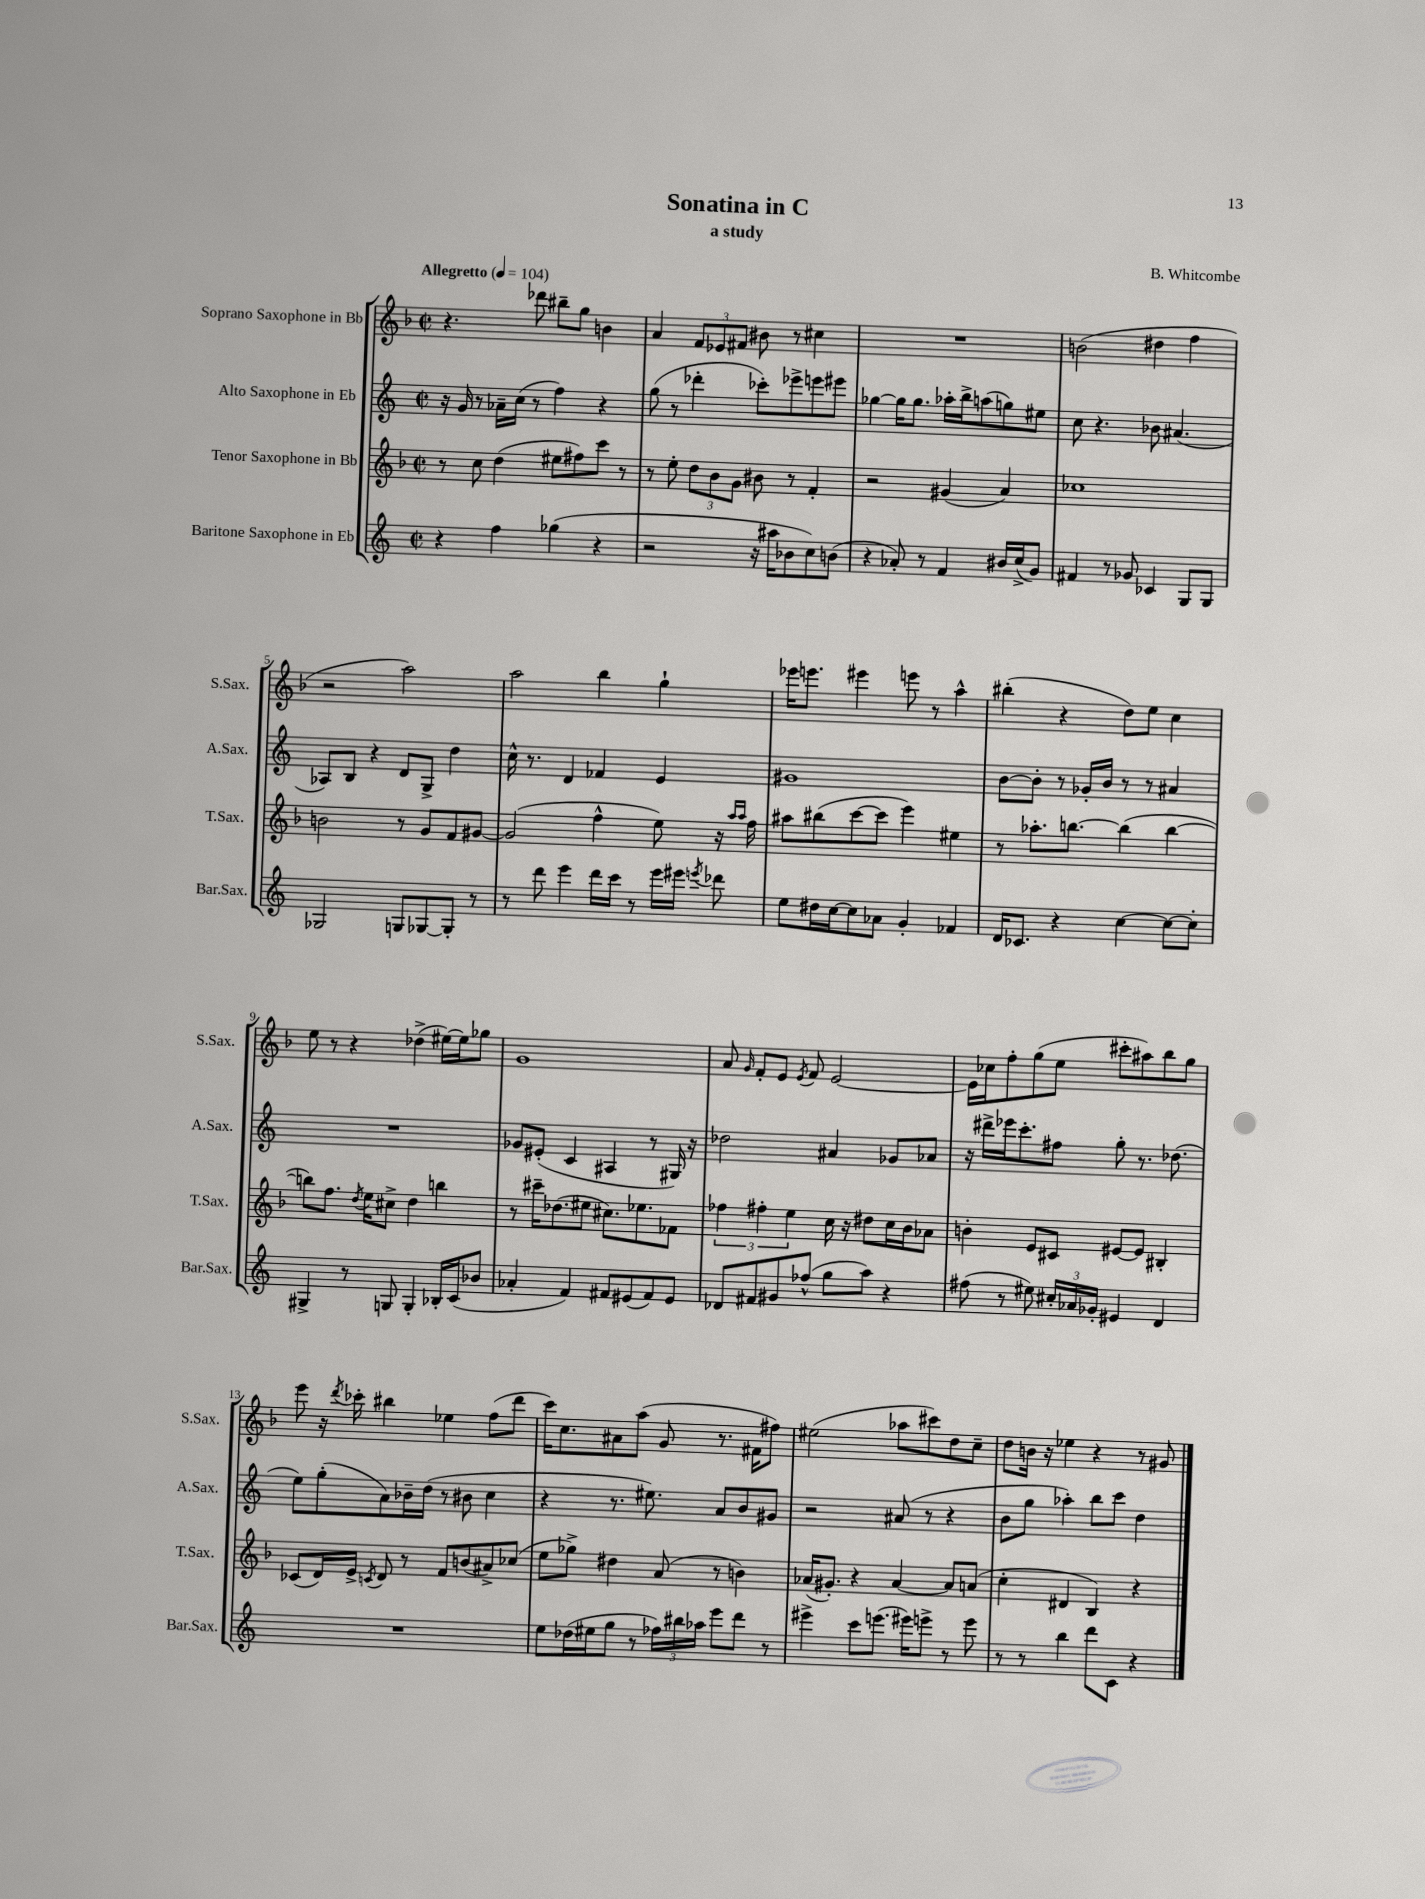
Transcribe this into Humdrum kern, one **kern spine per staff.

**kern	**kern	**kern	**kern
*part4	*part3	*part2	*part1
*staff4	*staff3	*staff2	*staff1
*I"Baritone Saxophone in Eb	*I"Tenor Saxophone in Bb	*I"Alto Saxophone in Eb	*I"Soprano Saxophone in Bb
*I'Bar.Sax.	*I'T.Sax.	*I'A.Sax.	*I'S.Sax.
*clefG2	*clefG2	*clefG2	*clefG2
*k[]	*k[b-]	*k[]	*k[b-]
*M2/2	*M2/2	*M2/2	*M2/2
*met(c|)	*met(c|)	*met(c|)	*met(c|)
*MM104	*MM104	*MM104	*MM104
=1	=1	=1	=1
!	!	!	!LO:TX:a:B:t=Allegretto
4r	8r	16r	4.r
.	.	16g/	.
.	8cc\	8r	.
4ff\	(4dd\	16a-X~\LL	.
.	.	(16cc\JJ	.
.	.	8r	8ddd-X\
(4gg-X\	8ee#X\L	4ff\)	8bb#X~\L
.	8ff#X\)	.	8gg\J
4r	8ccc\J	4r	4bn\
.	8r	.	.
=2	=2	=2	=2
2r	8r	(8gg\	4a/
.	8ee'\	8r	.
.	12dd\L	4ddd-X'\	12f/L
.	12b-\	.	12e-X/
.	12g\J	.	12f#X/J
16r	8b#X\	8ccc-X'\L)	8b#X\
16aa#X\KL	.	.	.
8b-X\	8r	8eee-X^\	8r
8cc\)	4f'/	8eeen\	4cc#X\
(8bn\J	.	8eee#X\J	.
=3	=3	=3	=3
4r	2r	[4gg-X\	1r
8a-X'/)	.	16gg-\KL]	.
.	.	8.gg-\J	.
8r	.	.	.
4f/	(4g#X/	16aa-X'\LL	.
.	.	16bb^\J	.
.	.	(8aan\	.
16b#X/LL	4a/)	8ggn\)	.
(16cc^/J	.	.	.
8g/J)	.	8ee#X\J	.
=4	=4	=4	=4
4f#X/	1cc-X	8cc\	(2bn\
.	.	4.r	.
8r	.	.	.
8g-X/	.	.	.
4c-X/	.	8b-X\	4dd#X\
.	.	(4.a#X/	.
8G/L	.	.	4ff\
8G/J	.	.	.
!!LO:LB:g=z
=5	=5	=5	=5
2G-X/	2bn\	8A-X/L)	2r
.	.	8B/J	.
.	.	4r	.
8Gn/L	8r	8d/L	2aa\)
[8G-X/	8g/L	8G^/J	.
8G-'/J]	8f/	4dd\	.
8r	[8g#X/J	.	.
=6	=6	=6	=6
8r	(2g#/]	16cc^^\	2aa\
.	.	8.r	.
8ddd\	.	.	.
4eee\	.	4d/	.
16ddd\LL	4ff^^\	4f-X/	4bb-\
16ccc\JJ	.	.	.
8r	.	.	.
16eee\LL	8ee\)	4e/	4gg`\
16eee#X\JJ	.	.	.
8qeeen/	.	.	.
8ddd-X\	16r	.	.
.	16qqaa/LL	.	.
.	16qqaa/JJ	.	.
.	16ff\	.	.
=7	=7	=7	=7
8ee\L	8aa#X\L	1g#X	16eee-X\KL
.	.	.	8.eeen\J
16dd#X\L	(8bb#X\	.	.
[16cc\J	.	.	.
8cc\]	[8ccc\	.	4eee#X\
8a-X\J	8ccc\J]	.	.
4g'/	4eee\)	.	8eeen\
.	.	.	8r
4f-X/	4ee#X\	.	4aa^^\
=8	=8	=8	=8
16d/KL	8r	[8b\L	(4bb#X'\
8.c-X/J	.	.	.
.	8.aa-X'\L	8b'\J]	.
4r	.	8r	4r
.	[8.bbn\J	.	.
.	.	16g-X'/LL	.
.	.	16b/JJ	.
[4cc\	(4bb\]	8r	8dd\L)
.	.	8r	8ee\J
8cc\L_	[4bb\	4a#X/	4cc\
8cc'\J]	.	.	.
!!LO:LB:g=z
=9	=9	=9	=9
4G#X^/	8bbn\L])	1r	8ee\
.	8.ff\J	.	8r
8r	.	.	4r
.	8qdd/	.	.
.	16ee\KL	.	.
8Gn/	8cc#X^\J	.	.
4G'/	4dd\	.	(4dd-X^\
16B-X'/LL	4bbn\	.	[16ee#X\LL)
(16c/J	.	.	16ee#\J]
8b-X/J	.	.	8gg-X\J
=10	=10	=10	=10
4a-X'/	8r	8g-X/L	1g
.	16ccc#X~\KL	(8e#X'/J	.
.	(8.dd-X\	.	.
4f/)	.	4c/	.
.	8ee#X\J	.	.
8f#X/L	8.cc#X\L)	4A#X/	.
(8e#X/	.	.	.
.	8.ee-X\	.	.
8f#/)	.	8r	.
8e#/J	8f-X\J	16G#X/)	.
.	.	16r	.
=11	=11	=11	=11
8d-X/L	6ff-X\	2dd-X\	8a/
.	.	.	16qqg/
8f#X/	.	.	8f'/L
.	6ff#X'\	.	.
8g#X/	.	.	8e/J
.	6ee\	.	.
.	.	.	8qe/
(8ff-X^^/J	.	.	8f/
8gg\L	16cc\	4a#X/	[2e/
.	16r	.	.
8aa\J)	8dd#X\L	.	.
4r	16cc\L	8g-X/L	.
.	16b-\J	.	.
.	8a-X\J	8a-X/J	.
=12	=12	=12	=12
(8ff#X\	4bn'\	16r	16e\LL]
.	.	16ddd#X^\LL	16cc-X\J
8r	.	16eee-X\J	8ff'\
.	.	8.ccc'\	.
8ee#X\)	8e/L	.	(8gg\
24cc#X'/LL	8c#X/J	8ff#X\J	8ee\J
24a-X/	.	.	.
24g-X'/JJ	.	.	.
4e#X/	[8e#X/L	8gg'\	8ccc#X'\L
.	8e#/J]	8.r	8aa#X\)
4d/	4B#X'/	.	8bb-\
.	.	(8.dd-X\	.
.	.	.	8gg\J
!!LO:LB:g=z
=13	=13	=13	=13
1r	(8c-X/L	8ee\L)	8eee\
.	16d/L)	(8gg'\	16r
.	.	.	8qddd/
.	16e^/JJ	.	16ccc-X'\
.	8qcn/	.	.
.	8d/	8a\)	4bb#X\
.	8r	16b-X~\L	.
.	.	(16dd\JJ	.
.	8f/L	8r	4ee-X\
.	(8bn/	8b#X\	.
.	8a#X^/)	4cc\	(8ff\L
.	(8cc-X/J	.	8ddd\J
=14	=14	=14	=14
8ee\L	8ee\L	4r	16ccc\KL)
.	.	.	8.cc\
(16dd-X\L	8gg-X^\J)	.	.
16ee#X\J	.	.	.
8gg\J	4dd#X\	8.r	8a#X\
8r	.	.	(8aa\J
.	.	8.ee#X\)	.
24ff-X\LL)	(8a/	.	8g/
24bb#X\	.	.	.
24aa-X\JJ	.	.	.
8eee\L	8r	8a/L	8.r
8ddd\J	4bn\)	8b/	.
.	.	.	16f#X\KL
8r	.	8g#X/J	8ff#X\J)
=15	=15	=15	=15
4eee#X^\	(16a-X/KL	2r	(2ee#X\
.	8.g#X'/J)	.	.
8ccc\L	4r	.	.
(8.eeen\J	.	.	.
.	[4a-/	(8a#X/	8aa-X\L
16eee#X\KL)	.	.	.
8eeen^\J	.	8r	8ccc#X\)
8r	8a-/L]	4r	8dd\
8eee\	(8an/J	.	8cc~\J
=16	=16	=16	=16
8r	4cc'\	8b\L	8dd\L
8r	.	8gg\J	16bn\Jk
.	.	.	16r
4bb\	4d#X/	4aa-X'\)	4ee-X\
8ddd\L	4B-/)	8bb\L	4r
8c\J	.	8ccc\J	.
4r	4r	4dd\	8r
.	.	.	8g#X/
==	==	==	==
*-	*-	*-	*-
